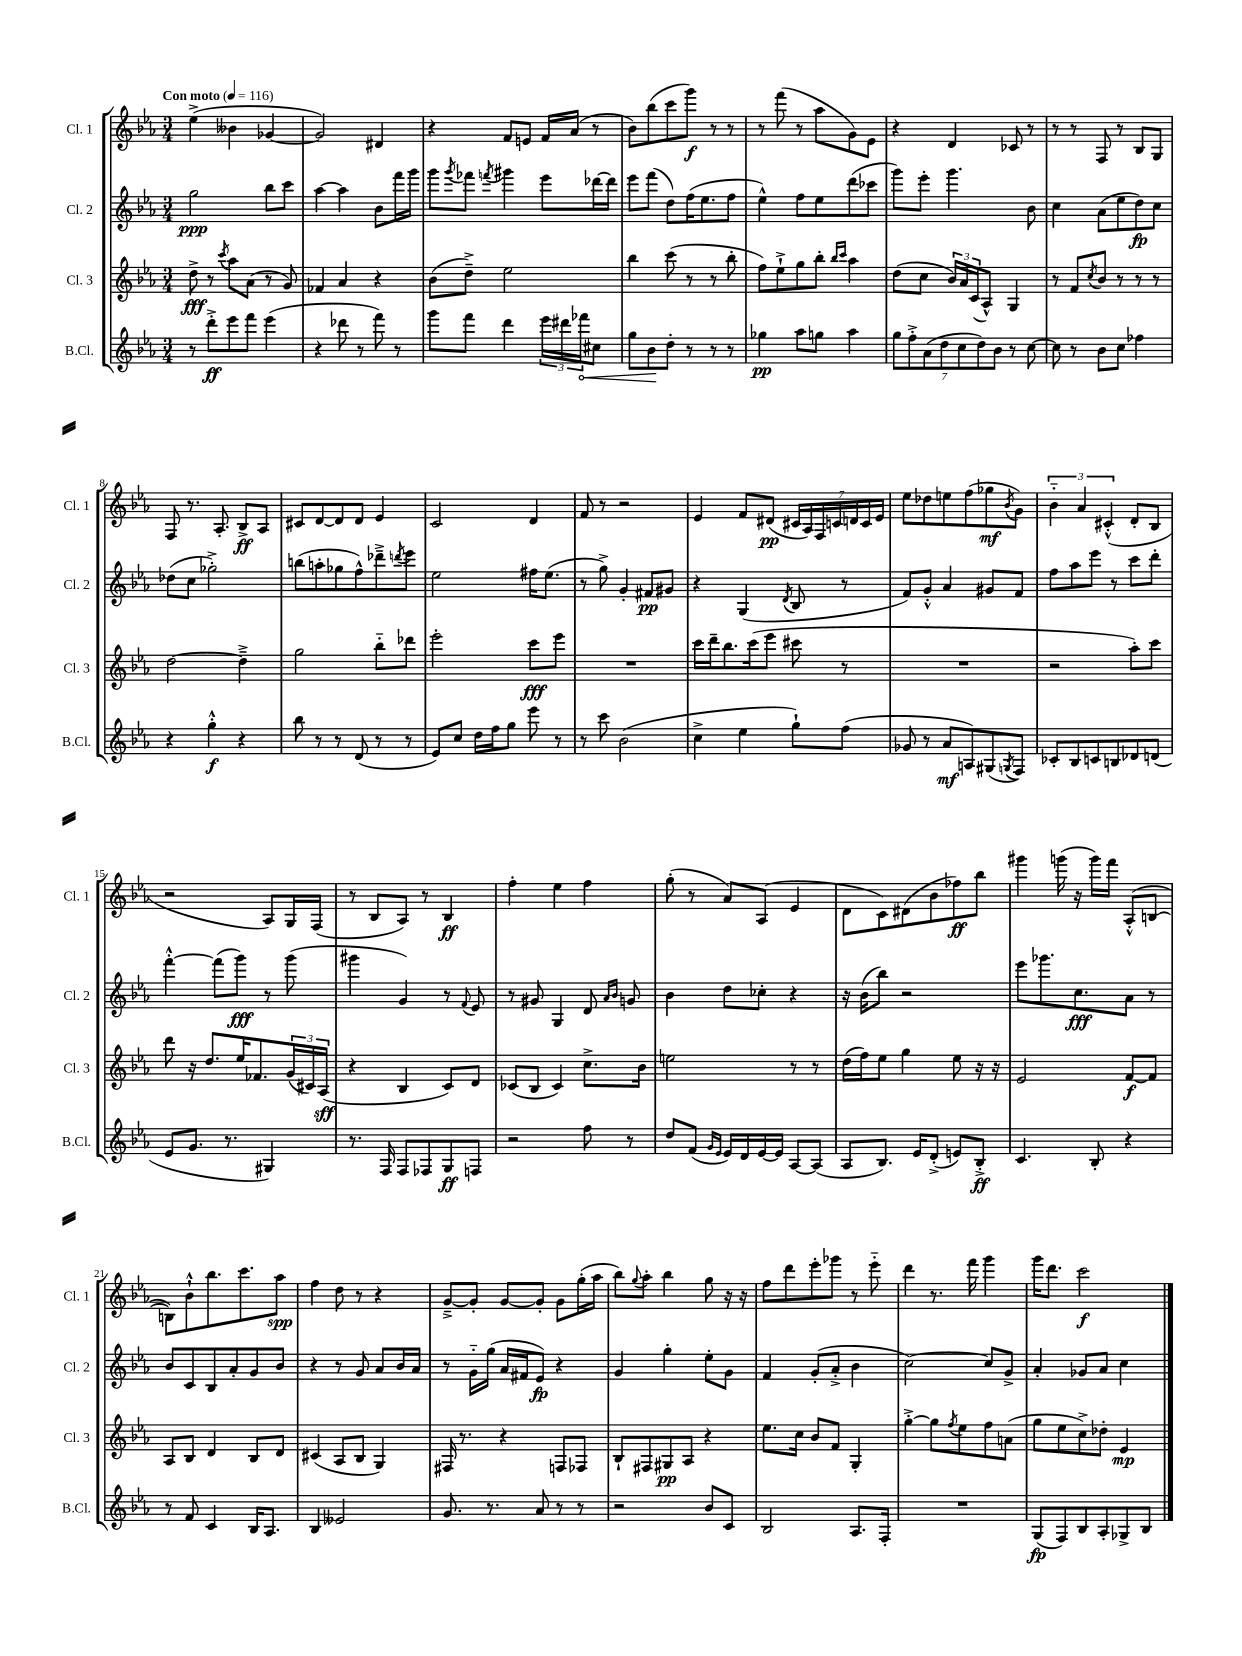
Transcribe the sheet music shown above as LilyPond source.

<<
\new StaffGroup <<
\new Staff = "s0" \with { instrumentName = "Cl. 1" shortInstrumentName = "Cl. 1" } {
    \clef treble \key ees \major \numericTimeSignature \time 3/4 \tempo "Con moto" 4 = 116
    ees''4->( beses'4 ges'4~ |
    ges'2) dis'4 |
    r4 f'8 e'8 f'16 aes'16( r8 |
    bes'8) bes''8( c'''8 g'''8\f) r8 r8 |
    r8 f'''8( r8 aes''8 g'8) ees'8 |
    r4 d'4 ces'8 r8 |
    r8 r8 f8 r8 bes8 g8 |
    f8 r8. aes8.-. bes8->\ff aes8 |
    cis'8 d'8~ d'8 d'8 ees'4 |
    c'2 d'4 |
    f'8 r8 r2 |
    ees'4 f'8 dis'8\pp( \tuplet 7/4 { cis'16 aes16) f16 c'16 d'16 c'16 ees'16 } |
    ees''8 des''8 e''8 f''8( ges''8\mf \acciaccatura { bes'8 } g'8) |
    \tuplet 3/2 { bes'4-_ aes'4 cis'4-.-^( } d'8-. bes8 |
    r2 aes8) g16 f16( |
    r8 bes8 aes8) r8 bes4\ff |
    f''4-. ees''4 f''4 |
    g''8-.( r8 aes'8) aes8( ees'4 |
    d'8 c'8) dis'8( bes'8 fes''8\ff) bes''8 |
    gis'''4 g'''16( r16 g'''16) f'''16 aes8-.-^( b8~ |
    b8) bes'8-!-^ bes''8. c'''8. aes''8\spp |
    f''4 d''8 r8 r4 |
    g'8~---> g'8-. g'8~ g'8-. g'8 g''16-.( aes''16 |
    bes''8) \appoggiatura { g''8 } aes''8-. bes''4 g''8 r16 r16 |
    f''8 d'''8 ees'''8-. ges'''8 r8 ees'''8-_ |
    d'''4 r8. f'''16 g'''4 |
    g'''16 d'''8. c'''2\f \bar "|." |
}
\new Staff = "s1" \with { instrumentName = "Cl. 2" shortInstrumentName = "Cl. 2" } {
    \clef treble \key ees \major \numericTimeSignature \time 3/4
    g''2\ppp bes''8 c'''8 |
    aes''4~ aes''4 bes'8 f'''16 g'''16 |
    g'''8 \acciaccatura { g'''8 } fes'''8 \acciaccatura { f'''8 } gis'''4 ees'''8 des'''16~ des'''16 |
    ees'''8 f'''8( d''8) f''16( ees''8. f''8 |
    ees''4-^) f''8 ees''8 d'''8( ces'''8 |
    g'''8) ees'''8-. g'''4. bes'8 |
    c''4 aes'8( ees''8 d''8\fp) c''8 |
    des''8( c''8 ges''2-.->) |
    b''8( a''8-. ges''8 f''8-^) des'''8---> \acciaccatura { d'''8 } ees'''8 |
    ees''2 fis''16 ees''8.( |
    r8 g''8->) g'4-. fis'8\pp gis'8 |
    r4 g4( \acciaccatura { d'8 } bes8 r8 |
    f'8) g'8-.-^ aes'4 gis'8 f'8 |
    f''8 aes''8 ees'''8 r8 c'''8 d'''8-. |
    f'''4~-.-^ f'''8( g'''8\fff) r8 g'''8( |
    gis'''4 g'4) r8 \appoggiatura { f'8 } ees'8 |
    r8 gis'8 g4 d'8 \grace { aes'16 bes'16 } g'8 |
    bes'4 d''8 ces''8-. r4 |
    r16 bes'16( bes''8) r2 |
    ees'''8 ges'''8. c''8.\fff aes'8 r8 |
    bes'8 c'8 bes8 aes'8-. g'8 bes'8 |
    r4 r8 g'8 aes'8 bes'16 aes'16 |
    r8 g'16-_ g''16( aes'16 fis'16 ees'8\fp) r4 |
    g'4 g''4-. ees''8-. g'8 |
    f'4 g'8-.( aes'8-.-> bes'4 |
    c''2~) c''8 g'8-> |
    aes'4-. ges'8 aes'8 c''4 \bar "|." |
}
\new Staff = "s2" \with { instrumentName = "Cl. 3" shortInstrumentName = "Cl. 3" } {
    \clef treble \key ees \major \numericTimeSignature \time 3/4
    d''8->\fff r8 \acciaccatura { c'''8 } aes''8 aes'8( r8 g'8) |
    fes'4 aes'4 r4 |
    bes'8( d''8--->) ees''2 |
    bes''4 c'''8( r8 r8 bes''8-. |
    f''8) ees''8-!-> g''8 bes''8-. \grace { bes''16 c'''16 } aes''4 |
    d''8( c''8 \tuplet 3/2 { bes'16) aes'16 c'16( } aes8-^) g4 |
    r8 f'8 \acciaccatura { c''8 } bes'8 r8 r8 r8 |
    d''2~ d''4---> |
    g''2 bes''8-_ des'''8 |
    ees'''2-. c'''8\fff ees'''8 |
    R2. |
    c'''16 d'''16-- bes''8. c'''16( ees'''8 cis'''8 r8 |
    R2. |
    r2 aes''8-.) c'''8 |
    d'''8 r16 d''8. ees''16 fes'8. \tuplet 3/2 { g'16( cis'16) aes16\sff( } |
    r4 bes4 c'8) d'8 |
    ces'8( bes8 ces'4) c''8.-> bes'16 |
    e''2 r8 r8 |
    d''16( f''16) ees''8 g''4 ees''8 r16 r16 |
    ees'2 f'8~\f f'8 |
    aes8 bes8 d'4 bes8 d'8 |
    cis'4( aes8 bes8 g4) |
    fis16 r8. r4 f8 fes8 |
    bes8-! fis8 gis8\pp aes8 r4 |
    ees''8. c''16 bes'8 f'8 g4-. |
    g''4~-.-> g''8 \acciaccatura { f''8 } ees''8 f''8 a'8( |
    g''8 ees''8 c''8->) des''8-. ees'4\mp \bar "|." |
}
\new Staff = "s3" \with { instrumentName = "B.Cl." shortInstrumentName = "B.Cl." } {
    \clef treble \key ees \major \numericTimeSignature \time 3/4
    r8 d'''8-.->\ff ees'''8 f'''8 ees'''4( |
    r4 des'''8 r8 f'''8) r8 |
    g'''8 f'''8 d'''4 \tuplet 3/2 { ees'''16 dis'''16 \once \override Hairpin.circled-tip = ##t fes'''16\< } cis''8 |
    g''8 bes'8\! d''8-. r8 r8 r8 |
    ges''4\pp aes''8 g''8 aes''4 |
    \tuplet 7/4 { g''8 f''8-.-> aes'8( d''8 c''8 d''8) bes'8 } r8 c''8~ |
    c''8 r8 bes'8 c''8 fes''4 |
    r4 g''4-.-^\f r4 |
    bes''8 r8 r8 d'8( r8 r8 |
    ees'8) c''8 d''16 f''16 g''8 ees'''8 r8 |
    r8 c'''8 bes'2( |
    c''4-> ees''4 g''8-!) f''8( |
    ges'8 r8 aes'8\mf a8) gis8( \acciaccatura { g8 } f8) |
    ces'8-. bes8 c'8 b8 des'8 d'8( |
    ees'8 g'8. r8. gis4) |
    r8. f16 f8 fes8 g8\ff f8 |
    r2 f''8 r8 |
    d''8 f'8( \grace { g'16 ees'16 } ees'16) d'16 ees'16~ ees'16 aes8~ aes8( |
    aes8 bes8.) ees'16 d'8-.->( e'8) bes8-.->\ff |
    c'4. bes8-. r4 |
    r8 f'8 c'4 bes16 aes8. |
    bes4 eeses'2 |
    g'8. r8. aes'8 r8 r8 |
    r2 bes'8 c'8 |
    bes2 aes8. f16-. |
    R2. |
    g8\fp( f8) bes8 aes8-. ges8-> bes8 \bar "|." |
}
>>
>>
